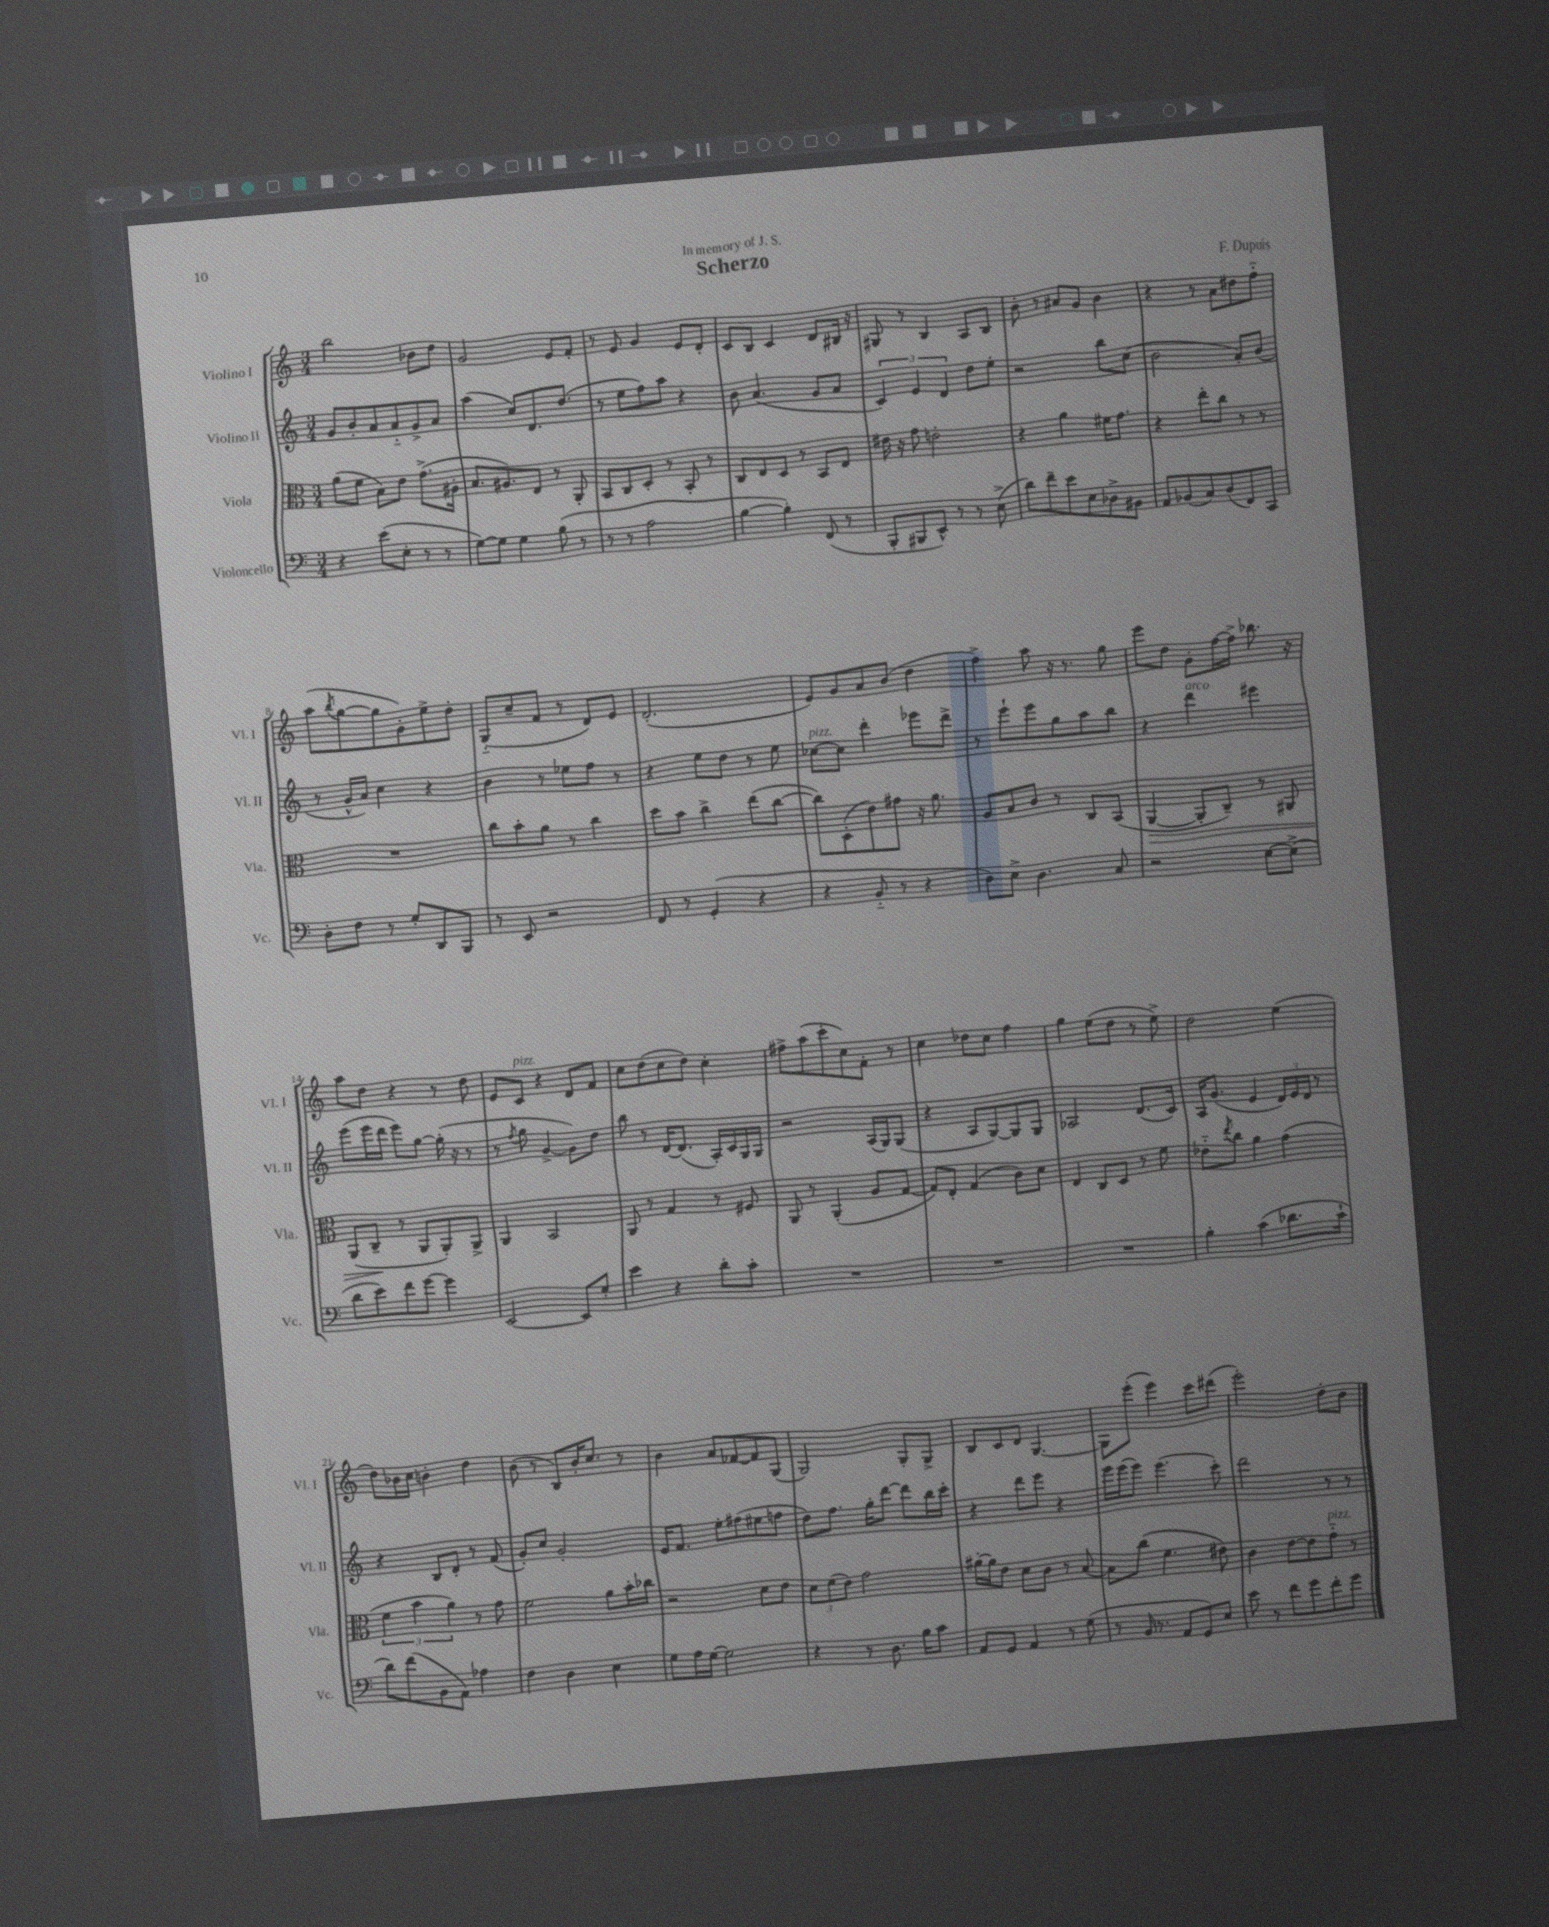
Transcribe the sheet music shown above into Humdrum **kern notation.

**kern	**kern	**kern	**kern
*staff4	*staff3	*staff2	*staff1
*clefF4	*clefC3	*clefG2	*clefG2
*k[]	*k[]	*k[]	*k[]
*M3/4	*M3/4	*M3/4	*M3/4
4r	(8a	8g	2bb
.	8f	8b'	.
(8e	8B)	8a	.
8E'	8e	8a'~	.
8r	(8.g^	8g^	8b-
8r	.	8a	8dd
.	16A#'	.	.
=	=	=	=
[8G)	8.B	(4aa	2g
8G]	.	.	.
.	8.A#)	.	.
4G	.	8cc)	.
.	8E	8.d	.
(8B	8r	.	8e
.	.	(8.dd	.
8r	8AA'	.	8f'
=	=	=	=
8r	8BB	8r	8r
8r	8C	8ee	8e
2A	8D'	8ff)	4g
.	8r	8aa	.
.	8BB'	4r	8e
.	8r	.	8d'
=	=	=	=
[4B	8C	8b	8c
.	8E	(4.a	8B
4B'])	8D	.	4c
.	8r	.	.
(8FF	8BB	8g	8d
8r	8E	8a	16B#
.	.	.	16r
=	=	=	=
8BBB'	16e#	6c)	8G#
.	16r	.	.
8BBB#	8g	.	8r
.	.	6e	.
8EE^^)	2e'	.	4B
.	.	6d	.
8r	.	.	.
8r	.	8dd	8A
(8E^	.	8ee'	8B
=	=	=	=
8d)	4r	2r	8b'
8f~	.	.	8r
8e	4a	.	8a#
8E	.	.	8g
8D-^	16f#	8bb	4b
.	8.g	.	.
8BB#	.	(8cc	.
=	=	=	=
8AA	4r	2b	4r
(8BB-	.	.	.
8C)	8ee'	.	8r
(8D	8cc	.	8a
8FF)	8r	8a')	8dd#
8CC	8r	(8b	8ff'~
=	=	=	=
8D'	2.r	8r	(8aa
.	.	.	8qbb
8F	.	16g^^	[8gg
.	.	16a)	.
8r	.	4cc	8gg]
8G'	.	.	8g')
8DD	.	4r	8ee^
8BBB	.	.	8dd'
=	=	=	=
8r	8cc	4b	(8G'~
8EE	8b'	.	8cc~
2r	8a	8r	8f
.	8r	8ee-	8r
.	4cc	8ff	8d)
.	.	8r	8e
=	=	=	=
8FF	8dd	4r	(2.d'
8r	8b	.	.
(4GG'	4cc^	8ee	.
.	.	8dd	.
4r	(8ee	8r	.
.	[8cc	8ee	.
=	=	=	=
4r	8cc])	[8cc-	8e)
.	(8D'	8cc-]	8g
8BB'~	8e)	4ddd'	8a
8r	8g#	.	(8b
4r	16r	8eee-	4dd
.	8.a	.	.
.	.	8ddd^	.
=	=	=	=
8D)	8A	8r	4ff^)
8E^	8B	8eee`	.
4.D	8c	8eee	8aa
.	8r	8gg	16r
.	.	.	8.r
.	8C	8aa	.
8C	(8BB	8bb	8gg
=	=	=	=
2r	[4AA	4r	8eee
.	.	.	8dd
.	8AA']	4ddd	8g'
.	8C~)	.	[16ff
.	.	.	16ff^]
[8E	8r	4eee#	8.bb-
(8E^]	8AA#	.	.
.	.	.	16r
=	=	=	=
8d	(8AA	(8eee	8aa
8e)	8C~	16eee	8dd
.	.	16ddd	.
8f	8r	8eee)	4r
[8g	8AA	[8gg	.
4g]	8AA')	(16gg']	8r
.	.	16r	.
.	8AA^	8r	8dd
=	=	=	=
[2EE	4AA	8r	8e
.	.	8qff	.
.	.	8gg	8c
.	2BB	[4g^	4r
8EE]	.	8g])	8d
8G'	.	8dd	8f
=	=	=	=
4e	8AA	8bb	8cc
.	8r	8r	(8dd
4r	4G	[16d	8cc
.	.	(8.d]	.
.	.	.	8dd)
8d'	8r	16A')	4cc'
.	.	16c	.
8c'	8F#	16G	.
.	.	16G	.
=	=	=	=
2.r	8AA	2r	8ff#^
.	8r	.	(8aa
.	(4AA'	.	8ccc'
.	.	.	8cc)
.	8A	(16A	8f'
.	.	16G)	.
.	[8G	(8G	8r
=	=	=	=
2.r	8G])	4r	4cc
.	8E'	.	.
.	(4G	8A	8dd-
.	.	[8G)	8cc
.	8c)	8G]	4ff
.	8d	8G	.
=	=	=	=
2.r	4E	2A-	4gg
.	8C	.	(8ee
.	8D	.	8dd
.	8r	(8.d	8r
.	8f	.	8ee^)
.	.	16c)	.
=	=	=	=
4B'	8e-'~	16A	2dd
.	.	(8.g	.
.	8qee	.	.
.	8cc	.	.
(4c	4a	4e	.
8.d-	(4g	24d)	(4ee
.	.	24e	.
.	.	24d	.
.	.	8r	.
16c`	.	.	.
=	=	=	=
8d)	6f	4r	8dd)
(8f	.	.	16b-
.	6b	.	.
.	.	.	16cc
8BB	.	8B	4b'
.	6a)	.	.
8AA)	.	8d'	.
4A-	8r	8r	4dd
.	8g	(8f	.
=	=	=	=
4F	2f	8g')	(8b
.	.	8cc	8r
4D	.	2g'	8B)
.	.	.	16b'
.	.	.	8.cc
4E	8a	.	.
.	16b'	.	8r
.	16cc-	.	.
=	=	=	=
8G	2r	16e	4b
.	.	8.f	.
16A	.	.	.
[16G	.	.	.
2G]	.	8ee'	8a
.	.	(8ff#	[8f-
.	8d	8ee#	8f-]
.	8e	8ff	(8G
=	=	=	=
4r	12d	8dd)	2G)
.	(12f	.	.
.	.	8.ff	.
.	12e)	.	.
8r	2g	.	.
.	.	16gg'	.
8.D	.	[8ddd	.
.	.	8ddd]	8G'
16B	.	.	.
8c	.	16bb	8G^
.	.	16ccc'	.
=	=	=	=
8AA	[16a#'	4r	8B
.	16a#]	.	.
8GG	8e	.	8c
4AA	8d	8ddd	8d
.	8c	8eee	[4.G
8r	8r	4r	.
(8G	[8B	.	.
=	=	=	=
8r	8B]	16eee	8G]
.	.	(16eee	.
16BB	(8cc	8eee)	(8eee'
8.r	.	.	.
.	4.f	(4.eee	4eee)
8AA	.	.	.
8GG)	.	.	8ccc
8E	8e#)	8ccc')	(8ddd#
=	=	=	=
8e	4c	2ddd	2eee')
8r	.	.	.
8f	[8e	.	.
8g	8e]	.	.
8f'	8g'~	8r	8dd'
8g	8r	8r	8b
==	==	==	==
*-	*-	*-	*-
